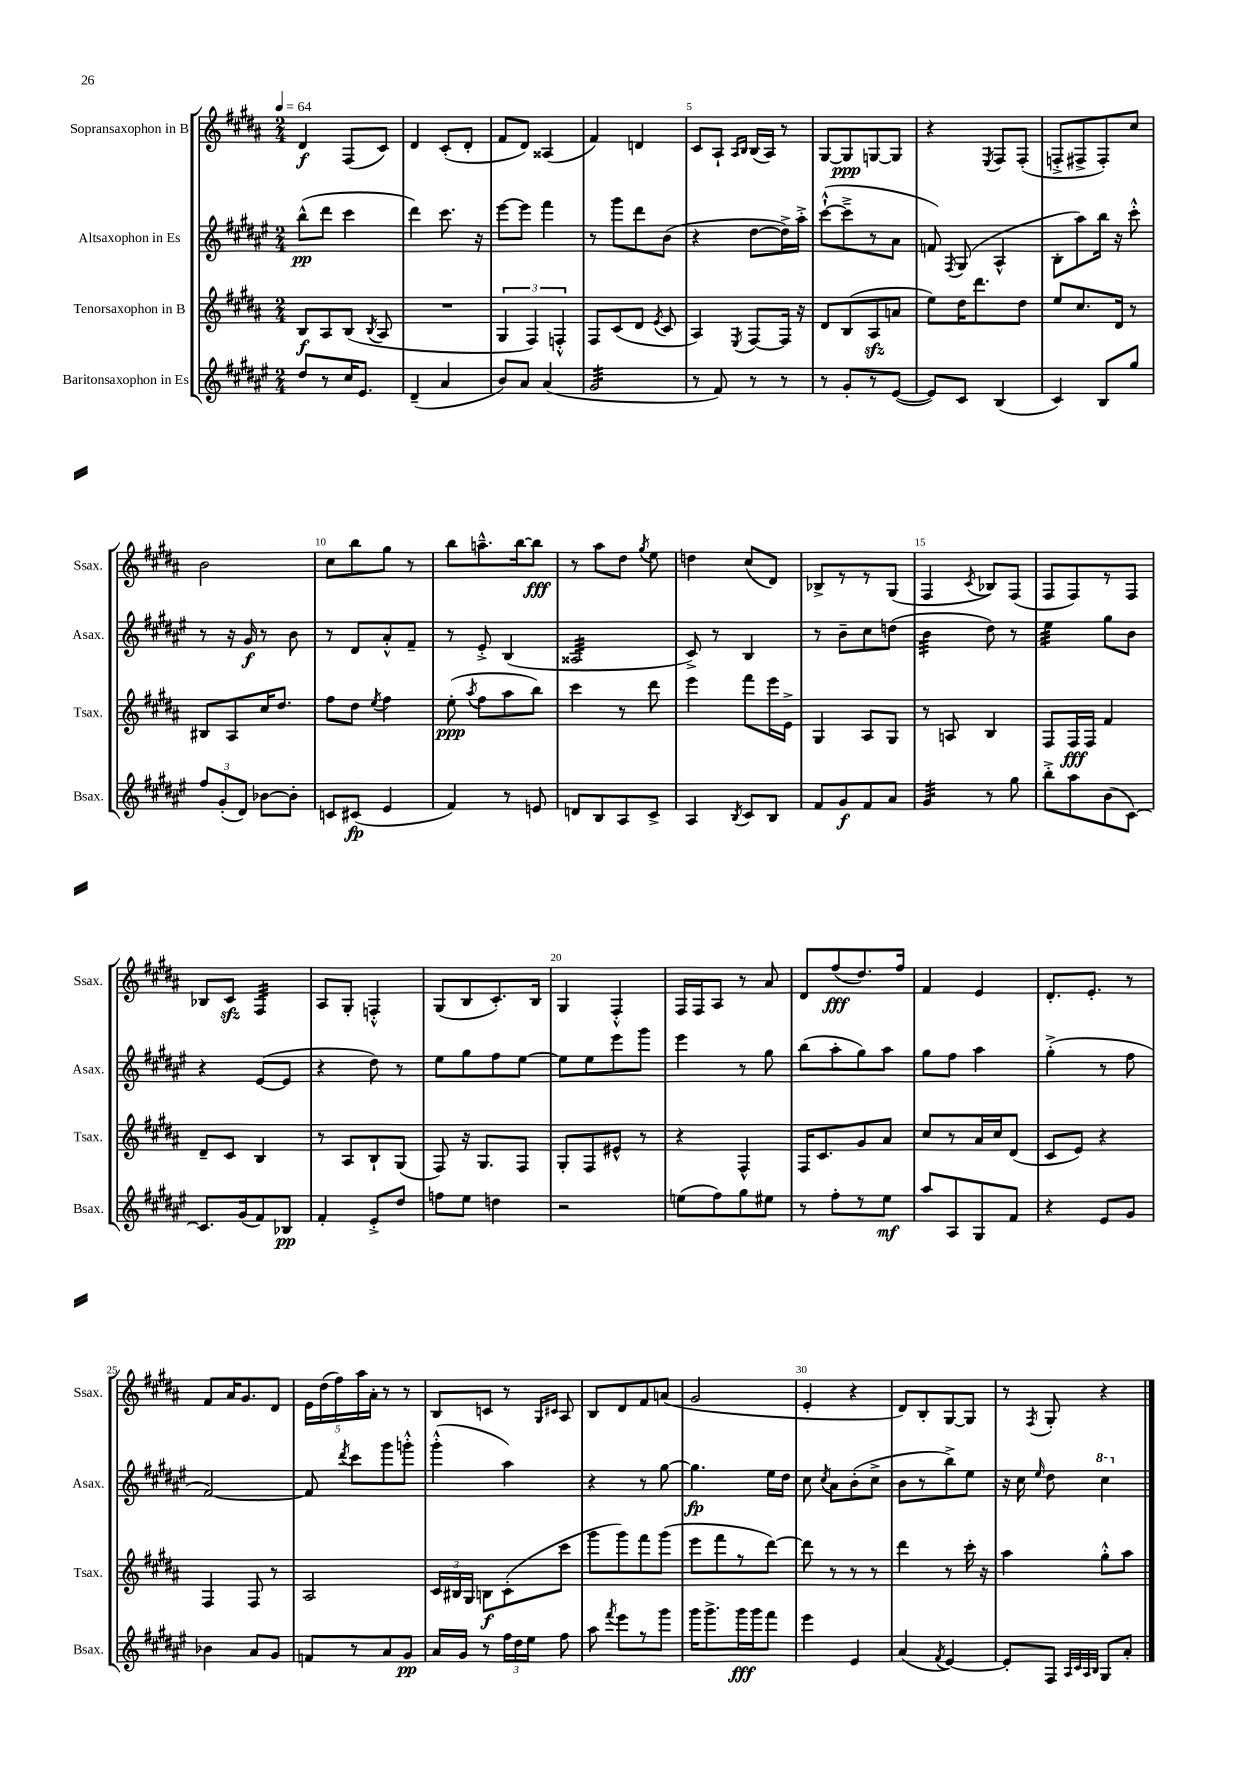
<<
\new StaffGroup <<
\new Staff = "s0" \with { instrumentName = "Sopransaxophon in B" shortInstrumentName = "Ssax." } {
    \clef treble \key b \major \numericTimeSignature \time 2/4 \tempo 4 = 64
    \autoBeamOff dis'4\f fis8[( cis'8]) |
    dis'4 cis'8[-.( dis'8]-. |
    fis'8[ dis'8]) aisis4( |
    fis'4) d'4 |
    cis'8[ ais8]-! \grace { ais16[ b16] } b16[( ais16]) r8 |
    gis8[~ gis8\ppp g8~ g8] |
    r4 \acciaccatura { e8 } fis8[ fis8]-.( |
    f8[-.-> fis8-> fis8-.) cis''8] |
    b'2 |
    cis''8[ b''8 gis''8] r8 |
    b''8[ a''8.---^ b''16~ b''8]\fff |
    r8 ais''8[ dis''8] \acciaccatura { gis''8 } e''8 |
    d''4 cis''8[( dis'8]) |
    bes8[-> r8 r8 gis8]( |
    fis4 \acciaccatura { cis'8 } bes8[) fis8]( |
    fis8[ fis8) r8 fis8] |
    bes8[ cis'8]\sfz fis4:32 |
    ais8[ gis8]-. f4-.-^ |
    gis8[( b8 cis'8.-.) b16] |
    gis4 fis4-.-^ |
    fis16[ fis16 ais8] r8 ais'8 |
    dis'8[ fis''8\fff( dis''8.) fis''16] |
    fis'4 e'4 |
    dis'8.[-. e'8.]-. r8 |
    fis'8[ ais'16 gis'8. dis'8] |
    \tuplet 5/4 { e'16[ dis''16( fis''16) ais''16 ais'16]-. } r8 r8 |
    b8[ c'8] r8 \grace { gis16[ cis'16] } ais8 |
    b8[ dis'8 fis'8 a'8]( |
    gis'2 |
    e'4-. r4 |
    dis'8[) b8-. gis8~ gis8] |
    r8 \acciaccatura { fis8 } gis8-. r4 \bar "|." |
}
\new Staff = "s1" \with { instrumentName = "Altsaxophon in Es" shortInstrumentName = "Asax." } {
    \clef treble \key fis \major \numericTimeSignature \time 2/4
    \autoBeamOff b''8[-^\pp( dis'''8] cis'''4 |
    dis'''4) cis'''8. r16 |
    eis'''8[~ eis'''8] fis'''4 |
    r8 gis'''8[ dis'''8 b'8]( |
    r4 dis''8[~ dis''16->) ais''16]-.-> |
    cis'''8[~-!-^( cis'''8---> r8 ais'8] |
    f'8) \acciaccatura { fis8 } gis8( ais4-^ |
    b8[-. ais''8) b''16] r16 cis'''8-.-^ |
    r8 r16 gis'16\f r8 b'8 |
    r8 dis'8[ ais'8-.-^ fis'8]-- |
    r8 eis'8-.-> b4( |
    aisis2:32 |
    cis'8->) r8 b4 |
    r8 b'8[-- cis''8 d''8]( |
    b'4:32 dis''8) r8 |
    eis''4:32 gis''8[ b'8] |
    r4 eis'8[~( eis'8] |
    r4 dis''8) r8 |
    eis''8[ gis''8 fis''8 eis''8]~ |
    eis''8[ eis''8 eis'''8 gis'''8] |
    eis'''4 r8 gis''8 |
    b''8[( ais''8-. gis''8) ais''8] |
    gis''8[ fis''8] ais''4 |
    gis''4-.->( r8 fis''8 |
    fis'2~) |
    fis'8 \acciaccatura { dis'''8 } cis'''8[ gis'''8 g'''8]-.-^ |
    gis'''4-.-^( ais''4) |
    r4 r8 gis''8~ |
    gis''4.\fp eis''16[ dis''16] |
    cis''8 \acciaccatura { cis''8 } ais'8[ b'8-.( cis''8]-> |
    b'8[ r8 b''8->) eis''8] |
    r16 cis''16 \grace { eis''16 } dis''8 \ottava #1 cis'''4 \ottava #0 \bar "|." |
}
\new Staff = "s2" \with { instrumentName = "Tenorsaxophon in B" shortInstrumentName = "Tsax." } {
    \clef treble \key b \major \numericTimeSignature \time 2/4
    \autoBeamOff b8[\f ais8 b8]( \acciaccatura { b8 } ais8 |
    R2 |
    \tuplet 3/2 { gis4 fis4) f4-.-^ } |
    fis8[ cis'8( dis'8] \acciaccatura { e'8 } cis'8 |
    ais4) \acciaccatura { e8 } fis8[~ fis16] r16 |
    dis'8[ b8( ais8\sfz a'8] |
    e''8[) dis''16 dis'''8. dis''8] |
    e''8[ cis''8. dis'16] r8 |
    bis8[ ais8 cis''16 dis''8.] |
    fis''8[ dis''8] \acciaccatura { e''8 } fis''4 |
    e''8-.\ppp( \acciaccatura { ais''8 } fis''8[ ais''8 b''8]) |
    cis'''4 r8 dis'''8 |
    e'''4 fis'''8[ e'''16 e'16]-> |
    gis4 ais8[ gis8] |
    r8 a8 b4 |
    fis8[ fis16\fff fis16] fis'4 |
    dis'8[-- cis'8] b4 |
    r8 ais8[ b8-! gis8]( |
    fis8) r16 gis8.[ fis8] |
    gis8[-. fis8 eis'8]-^ r8 |
    r4 fis4-^ |
    fis16[ cis'8. gis'8 ais'8] |
    cis''8[ r8 ais'16 cis''16 dis'8]( |
    cis'8[ e'8]) r4 |
    fis4 fis8 r8 |
    ais2 |
    \tuplet 3/2 { cis'16[ bis16 gis16] } b8[\f cis'8-.( cis'''8] |
    gis'''8[ gis'''8) fis'''8 gis'''8]( |
    e'''8[ fis'''8 r8 dis'''8]~) |
    dis'''8 r8 r8 r8 |
    dis'''4 r8 cis'''16-. r16 |
    ais''4 gis''8[-.-^ ais''8] \bar "|." |
}
\new Staff = "s3" \with { instrumentName = "Baritonsaxophon in Es" shortInstrumentName = "Bsax." } {
    \clef treble \key fis \major \numericTimeSignature \time 2/4
    \autoBeamOff dis''8[ r8 cis''16 eis'8.] |
    dis'4--( ais'4 |
    b'8[) ais'8] ais'4( |
    gis'2:32 |
    r8 fis'8) r8 r8 |
    r8 gis'8[-. r8 eis'8]~( |
    eis'8[) cis'8] b4( |
    cis'4) b8[ gis''8] |
    \tuplet 3/2 { fis''8[ gis'8-.( dis'8]) } bes'8[~ bes'8]-. |
    c'8[ cis'8]\fp( eis'4 |
    fis'4) r8 e'8 |
    d'8[ b8 ais8 cis'8]-> |
    ais4 \acciaccatura { b8 } cis'8[ b8] |
    fis'8[ gis'8\f fis'8 ais'8] |
    gis'4:32 r8 gis''8 |
    b''8[-.-> ais''8 b'8( cis'8]~) |
    cis'8.[ gis'16( fis'8) bes8]\pp |
    fis'4-. eis'8[-.-> dis''8] |
    f''8[ eis''8] d''4 |
    r2 |
    e''8[( fis''8) gis''8 eis''8] |
    r8 fis''8[-. r8 eis''8]\mf |
    ais''8[ ais8 gis8 fis'8] |
    r4 eis'8[ gis'8] |
    bes'4 ais'8[ gis'8] |
    f'8[ r8 ais'8 gis'8]\pp |
    ais'16[ gis'16] r8 \tuplet 3/2 { fis''16[ dis''16 eis''16] } fis''8 |
    ais''8 \acciaccatura { fis'''8 } eis'''8[ r8 gis'''8] |
    gis'''16[ gis'''8.-> gis'''16\fff gis'''16 fis'''8] |
    eis'''4 eis'4 |
    ais'4( \acciaccatura { fis'8 } eis'4~) |
    eis'8[-. fis8] \grace { ais32[ cis'32 ais32 b32] } gis8[ ais'8]-. \bar "|." |
}
>>
>>
\layout { \context { \Score \override BarNumber.break-visibility = ##(#f #t #t) barNumberVisibility = #(every-nth-bar-number-visible 5) } }
